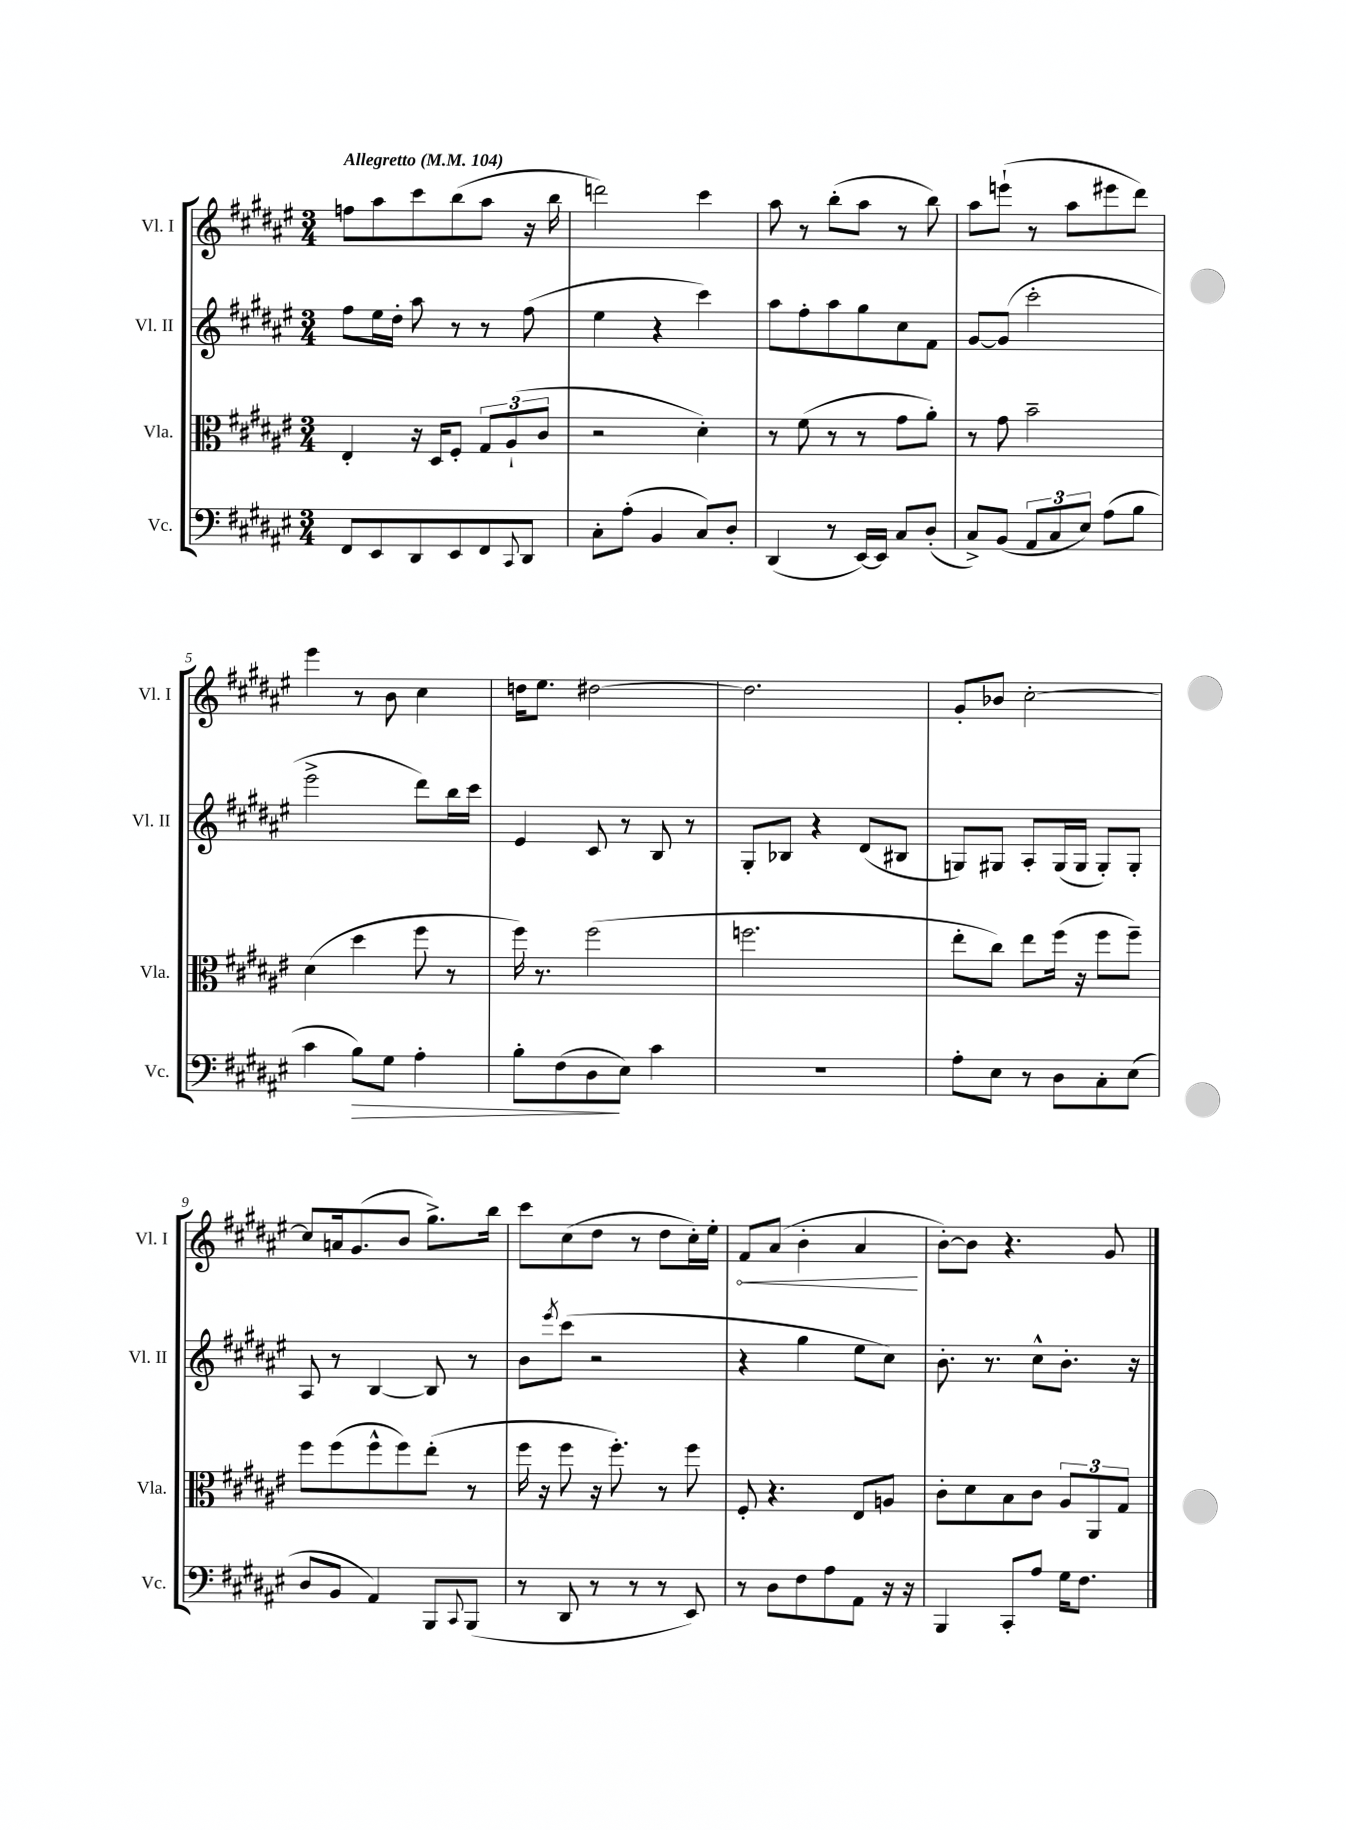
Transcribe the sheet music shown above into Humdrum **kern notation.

**kern	**kern	**kern	**kern
*staff4	*staff3	*staff2	*staff1
*clefF4	*clefC3	*clefG2	*clefG2
*k[f#c#g#d#a#e#]	*k[f#c#g#d#a#e#]	*k[f#c#g#d#a#e#]	*k[f#c#g#d#a#e#]
*M3/4	*M3/4	*M3/4	*M3/4
*MM104	*MM104	*MM104	*MM104
8FF#/L	4E#'/	8ff#\L	8ff\L
8EE#/	.	16ee#\L	8aa#\
.	.	16dd#'\JJ	.
8DD#/	16r	8aa#\	8ccc#\
.	16D#/LK	.	.
8EE#/	8F#'/J	8r	(8bb\
8FF#/	12G#/L	8r	8aa#\J
.	(12A#`/	.	.
8qqCC#/	.	.	.
8DD#/J	.	(8ff#\	16r
.	12c#/J	.	.
.	.	.	16bb\
=	=	=	=
8C#'\L	2r	4ee#\	2ddd\)
(8A#'\J	.	.	.
4BB/	.	4r	.
8C#/L)	4d#'\)	4ccc#\)	4ccc#\
8D#'/J	.	.	.
=	=	=	=
(4DD#/	8r	8aa#\L	8aa#\
.	(8f#\	8ff#'\	8r
8r	8r	8aa#\	(8bb'\L
[16EE#/LL)	8r	8gg#\	8aa#\J
16EE#/]JJ	.	.	.
8C#/L	8g#\L	8cc#\	8r
(8D#'/J	8a#'\J)	8f#\J	8bb\)
=	=	=	=
8C#^/L)	8r	[8g#/L	8aa#\L
(8BB/J	8g#\	(8g#/]J	(8eee`\J
12AA#/L	2b~\	2ccc#'\	8r
12C#/	.	.	.
.	.	.	8aa#\L
12E#/J)	.	.	.
(8A#\L	.	.	8eee#\
8B\J	.	.	8ddd#\J)
=	=	=	=
4c#\	(4d#\	2eee#^\	4eee#\
8B\L)	4dd#\	.	8r
8G#\J	.	.	8b\
4A#'\	8ff#\	8ddd#\L)	4cc#\
.	8r	16bb\L	.
.	.	16ccc#\JJ	.
=	=	=	=
8B'\L	16ff#\)	4e#/	16dd\LK
.	8.r	.	8.ee#\J
(8F#\	.	.	.
8D#\	(2ff#\	8c#/	[2dd#\
8E#\J)	.	8r	.
4c#\	.	8B/	.
.	.	8r	.
=	=	=	=
2.r	2.ff\	8G#'/L	2.dd#\]
.	.	8B-/J	.
.	.	4r	.
.	.	(8d#/L	.
.	.	8B#/J	.
=	=	=	=
8A#'\L	8ee#'\L	8G/L)	8g#'/L
8E#\J	8cc#\J)	8G#/J	8b-/J
8r	8ee#\L	8A#'/L	[2cc#'\
8D#\L	(16ff#\Jk	(16G#/L	.
.	16r	16G#/JJ	.
8C#'\	8ff#\L	8G#'/L)	.
(8E#\J	8ff#~\J)	8G#'/J	.
=	=	=	=
8D#/L	8ff#\L	8A#/	8cc#/]L
8BB/J	(8ff#\	8r	16a/k
.	.	.	(8.g#/
4AA#/)	8ff#^^\	[4B/	.
.	8ff#\)	.	8b/J
8BBB/L	(8ee#'\J	8B/]	8.gg#^\L)
8qqCC#/	.	.	.
(8BBB/J	8r	8r	.
.	.	.	16bb\Jk
=	=	=	=
8r	16ff#\	8b\L	8ccc#\L
.	16r	.	.
.	.	8qeee#/	.
8DD#/	8ff#\	(8ccc#\J	(8cc#\
8r	16r	2r	8dd#\J
.	8.ff#'\)	.	.
8r	.	.	8r
8r	8r	.	8dd#\L
8EE#/)	8ff#\	.	16cc#'\L)
.	.	.	16ee#'\JJ
=	=	=	=
8r	8F#'/	4r	8f#/L
8D#\L	4.r	.	(8a#/J
8F#\	.	4gg#\	4b'\
8A#\	.	.	.
8AA#\J	8E#/L	8ee#\L	4a#/
16r	8A/J	8cc#\J)	.
16r	.	.	.
=	=	=	=
4BBB/	8c#'\L	8.b'\	[8b'\L)
.	8d#\	.	8b\]J
.	.	8.r	.
8CC#'/L	8B\	.	4.r
8A#/J	8c#\J	8cc#^^\L	.
16G#\LK	12A#/L	8.b'\J	.
8.F#\J	.	.	.
.	12AA#/	.	.
.	.	.	8g#/
.	12G#/J	.	.
.	.	16r	.
==	==	==	==
*-	*-	*-	*-
